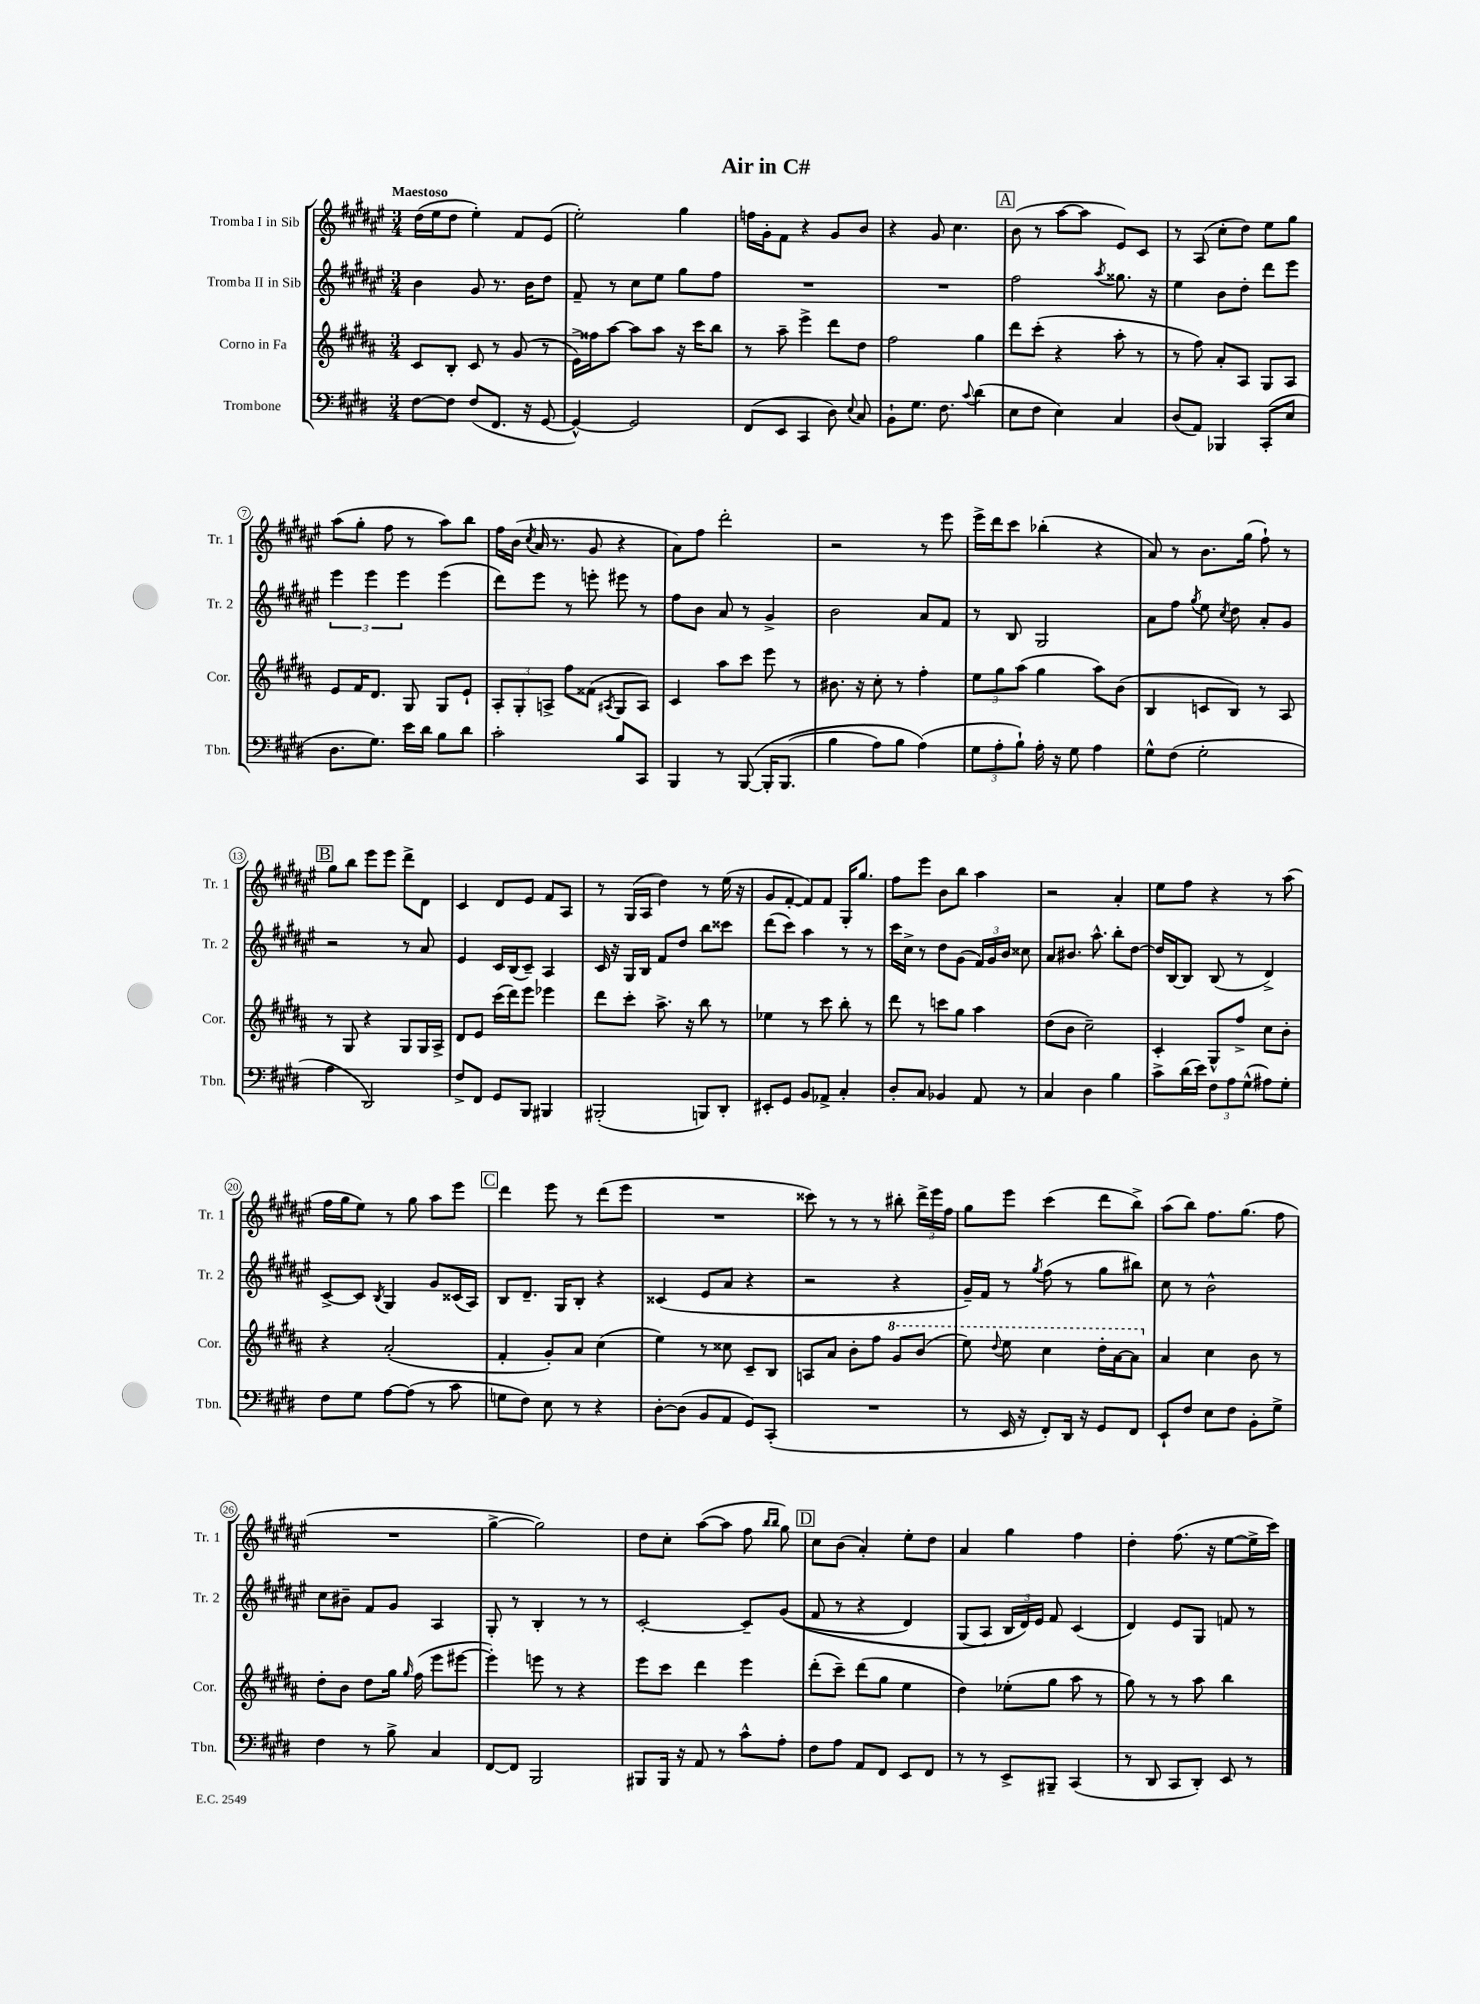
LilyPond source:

\header { title = "Air in C#" }
<<
\new StaffGroup <<
\new Staff = "s0" \with { instrumentName = "Tromba I in Sib" shortInstrumentName = "Tr. 1" } {
    \clef treble \key fis \major \numericTimeSignature \time 3/4 \tempo "Maestoso"
    \autoBeamOff dis''16[( eis''16 dis''8] eis''4-.) fis'8[ eis'8]( |
    eis''2-.) gis''4 |
    f''16[ gis'16-. fis'8] r4 gis'8[ b'8] |
    r4 gis'8 cis''4. |
    \mark \markup { \box "A" } b'8( r8 ais''8[~ ais''8] eis'8[) cis'8] |
    r8 ais8( cis''8[-. dis''8]) eis''8[ gis''8] |
    ais''8[( gis''8]-. fis''8 r8 ais''8[) b''8] |
    fis''16[ b'16]( \acciaccatura { cis''8 } ais'16 r8. gis'8 r4 |
    ais'8[) fis''8] dis'''2-. |
    r2 r8 eis'''8 |
    eis'''16[-> dis'''16 cis'''8] bes''4-.( r4 |
    ais'8) r8 b'8.[ gis''16]( fis''8-!) r8 |
    \mark \markup { \box "B" } gis''8[ b''8] eis'''8[ eis'''8] dis'''8[-> dis'8] |
    cis'4 dis'8[ eis'8] fis'8[ ais8] |
    r8 gis16[( ais16] dis''4) r8 eis''16( r16 |
    gis'8[ fis'8]~-. fis'8[) fis'8] gis16[-. gis''8.] |
    fis''8[ eis'''8] b'8[ b''8] ais''4 |
    r2 ais'4-. |
    eis''8[ fis''8] r4 r8 ais''8( |
    fis''16[ gis''16 eis''8]) r8 gis''8 ais''8[ eis'''8] |
    \mark \markup { \box "C" } dis'''4 eis'''8 r8 dis'''8[( eis'''8] |
    R2. |
    cisis'''8) r8 r8 r8 bis''8-. \tuplet 3/2 { dis'''16[-> eis'''16 fis''16] } |
    gis''8[ eis'''8] cis'''4( dis'''8[ b''8]->) |
    ais''8[( b''8]) fis''8.[ gis''8.]( fis''8 |
    R2. |
    gis''4~-> gis''2) |
    dis''8[ cis''8]-. ais''8[~( ais''8] fis''8 \grace { b''16[ b''16] } gis''8) |
    \mark \markup { \box "D" } cis''8[ b'8]( ais'4-.) eis''8[-. dis''8] |
    ais'4 gis''4 fis''4 |
    dis''4-. fis''8.( r16 eis''8[~ eis''16-> cis'''16]) \bar "|." |
}
\new Staff = "s1" \with { instrumentName = "Tromba II in Sib" shortInstrumentName = "Tr. 2" } {
    \clef treble \key fis \major \numericTimeSignature \time 3/4
    \autoBeamOff b'4 gis'8 r8. b'16[ dis''8] |
    fis'8-- r8 cis''8[ eis''8] gis''8[ fis''8] |
    R2. |
    R2. |
    \mark \markup { \box "A" } fis''2 \acciaccatura { ais''8 } gisis''8. r16 |
    eis''4 b'8[ dis''8]-. dis'''8[ eis'''8] |
    \tuplet 3/2 { eis'''4 eis'''4 eis'''4 } eis'''4( |
    dis'''8[) eis'''8] r8 e'''8-. eis'''8 r8 |
    fis''8[ b'8] ais'8 r8 gis'4-> |
    b'2 ais'8[ fis'8] |
    r8 b8 gis2 |
    ais'8[ fis''8] \acciaccatura { gis''8 } eis''8 \acciaccatura { cis''8 } dis''8 ais'8[-. gis'8] |
    \mark \markup { \box "B" } r2 r8 ais'8 |
    eis'4 cis'16[ b16( cis'8]--) ais4 |
    cis'16 r16 gis16[ b16] fis'8[ dis''8] b''8[ cisis'''8] |
    dis'''8[( cis'''8]) ais''4 r8 r8 |
    cis'''16[ cis''16]-> r8 dis''8[ gis'8]( \tuplet 3/2 { fis'16[) gis'16 b'16] } cisis''8 |
    ais'8[ bis'8.] ais''8.-^ b''8[-. dis''8]~ |
    dis''16[ b16~ b8] b8( r8 dis'4->) |
    cis'8[~-> cis'8] \acciaccatura { b8 } gis4 gis'8[ cisis'16( ais16]) |
    \mark \markup { \box "C" } b8[ dis'8.]-- gis16[ b8]-. r4 |
    cisis'4( eis'8[ ais'8] r4 |
    r2 r4 |
    gis'16[--) fis'16] r8 \acciaccatura { gis''8 } fis''8( r8 gis''8[ bis''8]) |
    cis''8 r8 b'2-^ |
    cis''8[ bis'8]-- fis'8[ gis'8] ais4 |
    gis8-. r8 b4-. r8 r8 |
    cis'2~-. cis'8[-- gis'8](\( |
    \mark \markup { \box "D" } fis'8 r8 r4 dis'4) |
    gis8[( ais8]\) \tuplet 3/2 { b16[ dis'16) eis'16] } fis'8 cis'4( |
    dis'4) eis'8[ gis8] f'8 r8 \bar "|." |
}
\new Staff = "s2" \with { instrumentName = "Corno in Fa" shortInstrumentName = "Cor." } {
    \clef treble \key b \major \numericTimeSignature \time 3/4
    \autoBeamOff cis'8[ b8]-. cis'8 r8 gis'8( r8 |
    e'16[->) fisis''16 ais''8]~ ais''8[ ais''8] r16 cis'''16[ b''8] |
    r8 ais''8-- e'''4-> dis'''8[ dis''8] |
    fis''2 gis''4 |
    \mark \markup { \box "A" } dis'''8[ cis'''8]-.( r4 ais''8-. r8 |
    r8 fis''8) ais'8[-. ais8] gis8[ ais8] |
    e'8[ fis'16 dis'8.] gis8 gis8[ e'8]-! |
    \tuplet 3/2 { ais8[-. gis8-. a8]-> } fis''8[ fisis'8]( \acciaccatura { ais8 } gis8[ ais8]) |
    cis'4 ais''8[ cis'''8] e'''8 r8 |
    bis'8. r16 cis''8-. r8 fis''4-. |
    \tuplet 3/2 { e''8[ gis''8 ais''8]( } gis''4 ais''8[) b'8]( |
    b4 c'8[ b8]) r8 ais8 |
    \mark \markup { \box "B" } r8 gis8 r4 gis8[ gis16 ais16]-> |
    dis'8[ e'8] cis'''16[( dis'''16) e'''8] ees'''4 |
    dis'''8[ cis'''8]-. ais''8.-> r16 b''8 r8 |
    ees''4 r8 cis'''8 b''8-. r8 |
    dis'''8 r8 c'''8[ gis''8] ais''4 |
    dis''8[( b'8] cis''2--) |
    cis'4-. gis8[-^ fis''8]-> cis''8[ b'8]-. |
    r4 ais'2-.( |
    \mark \markup { \box "C" } fis'4-. gis'8[-.) ais'8] cis''4( |
    e''4) r8 cisis''8 cis'8[-- b8] |
    a8[ ais'8] b'8[-. fis''8] \ottava #1 gis''8[ b''8]( |
    e'''8) \appoggiatura { dis'''8 } e'''8 cis'''4 dis'''16[-. ais''16~ ais''8] \ottava #0 |
    ais'4 cis''4 b'8 r8 |
    dis''8[-. b'8] dis''8[ gis''16] \grace { gis''16 } fis''16( e'''8[ eis'''8]~ |
    eis'''4-.) e'''8 r8 r4 |
    e'''8[ cis'''8] dis'''4 e'''4 |
    \mark \markup { \box "D" } dis'''8[-.( cis'''8]--) dis'''8[( gis''8] e''4 |
    dis''4) ees''8[-.( gis''8] ais''8 r8 |
    gis''8) r8 r8 ais''8 b''4 \bar "|." |
}
\new Staff = "s3" \with { instrumentName = "Trombone" shortInstrumentName = "Tbn." } {
    \clef bass \key e \major \numericTimeSignature \time 3/4
    \autoBeamOff fis8[~ fis8] fis8[( fis,8.] r16 gis,8~ |
    gis,4~-^) gis,2 |
    fis,8[( e,8] cis,4 dis8) \appoggiatura { e8 } cis8 |
    b,8[-! gis8.] fis8. \appoggiatura { cis'8 } dis'4( |
    \mark \markup { \box "A" } e8[ fis8] e4) cis4 |
    dis8[( a,8]) bes,,4 cis,8[-.( e8] |
    dis8.[ gis8.]) e'16[ dis'16] b8[ dis'8] |
    cis'2-. b8[ cis,8] |
    b,,4 r8 b,,8~\( b,,16[-. b,,8.]( |
    b4 a8[) b8] a4(\) |
    \tuplet 3/2 { gis8[ a8-. b8]-!) } a16-. r16 gis8 a4 |
    gis8[-^ fis8]( gis2-. |
    \mark \markup { \box "B" } a4 dis,2) |
    fis8[-> fis,8] gis,8[ b,,8] bis,,4 |
    bis,,2-.( b,,8[) dis,8]-. |
    eis,8[-. gis,8] b,8[ aes,8]-> cis4-. |
    dis8[-. cis8] bes,4 a,8 r8 |
    cis4 dis4 b4 |
    cis'8[-> dis'16( e'16]) \tuplet 3/2 { fis8[ a8 gis8]-^( } ais8[) gis8]-. |
    fis8[ gis8] a8[~ a8]( r8 cis'8 |
    \mark \markup { \box "C" } g8[ fis8]) e8 r8 r4 |
    dis8[~-. dis8]( b,8[ a,8] gis,8[) cis,8]-.( |
    R2. |
    r8 e,16 r16 fis,8[-.) dis,16] r16 gis,8[ fis,8] |
    e,8[-! fis8] e8[ fis8] b,8[-. gis8]-> |
    fis4 r8 b8-> cis4 |
    fis,8[~ fis,8] b,,2 |
    bis,,8[ bis,,16] r16 a,8 r8 cis'8[-^ a8]-. |
    \mark \markup { \box "D" } fis8[ a8] a,8[ fis,8] e,8[ fis,8] |
    r8 r8 e,8[-> bis,,8]-- cis,4( |
    r8 dis,8 cis,8[ dis,8]-.) e,8 r8 \bar "|." |
}
>>
>>
\layout { \context { \Score \override BarNumber.stencil = #(make-stencil-circler 0.1 0.3 ly:text-interface::print) } }
